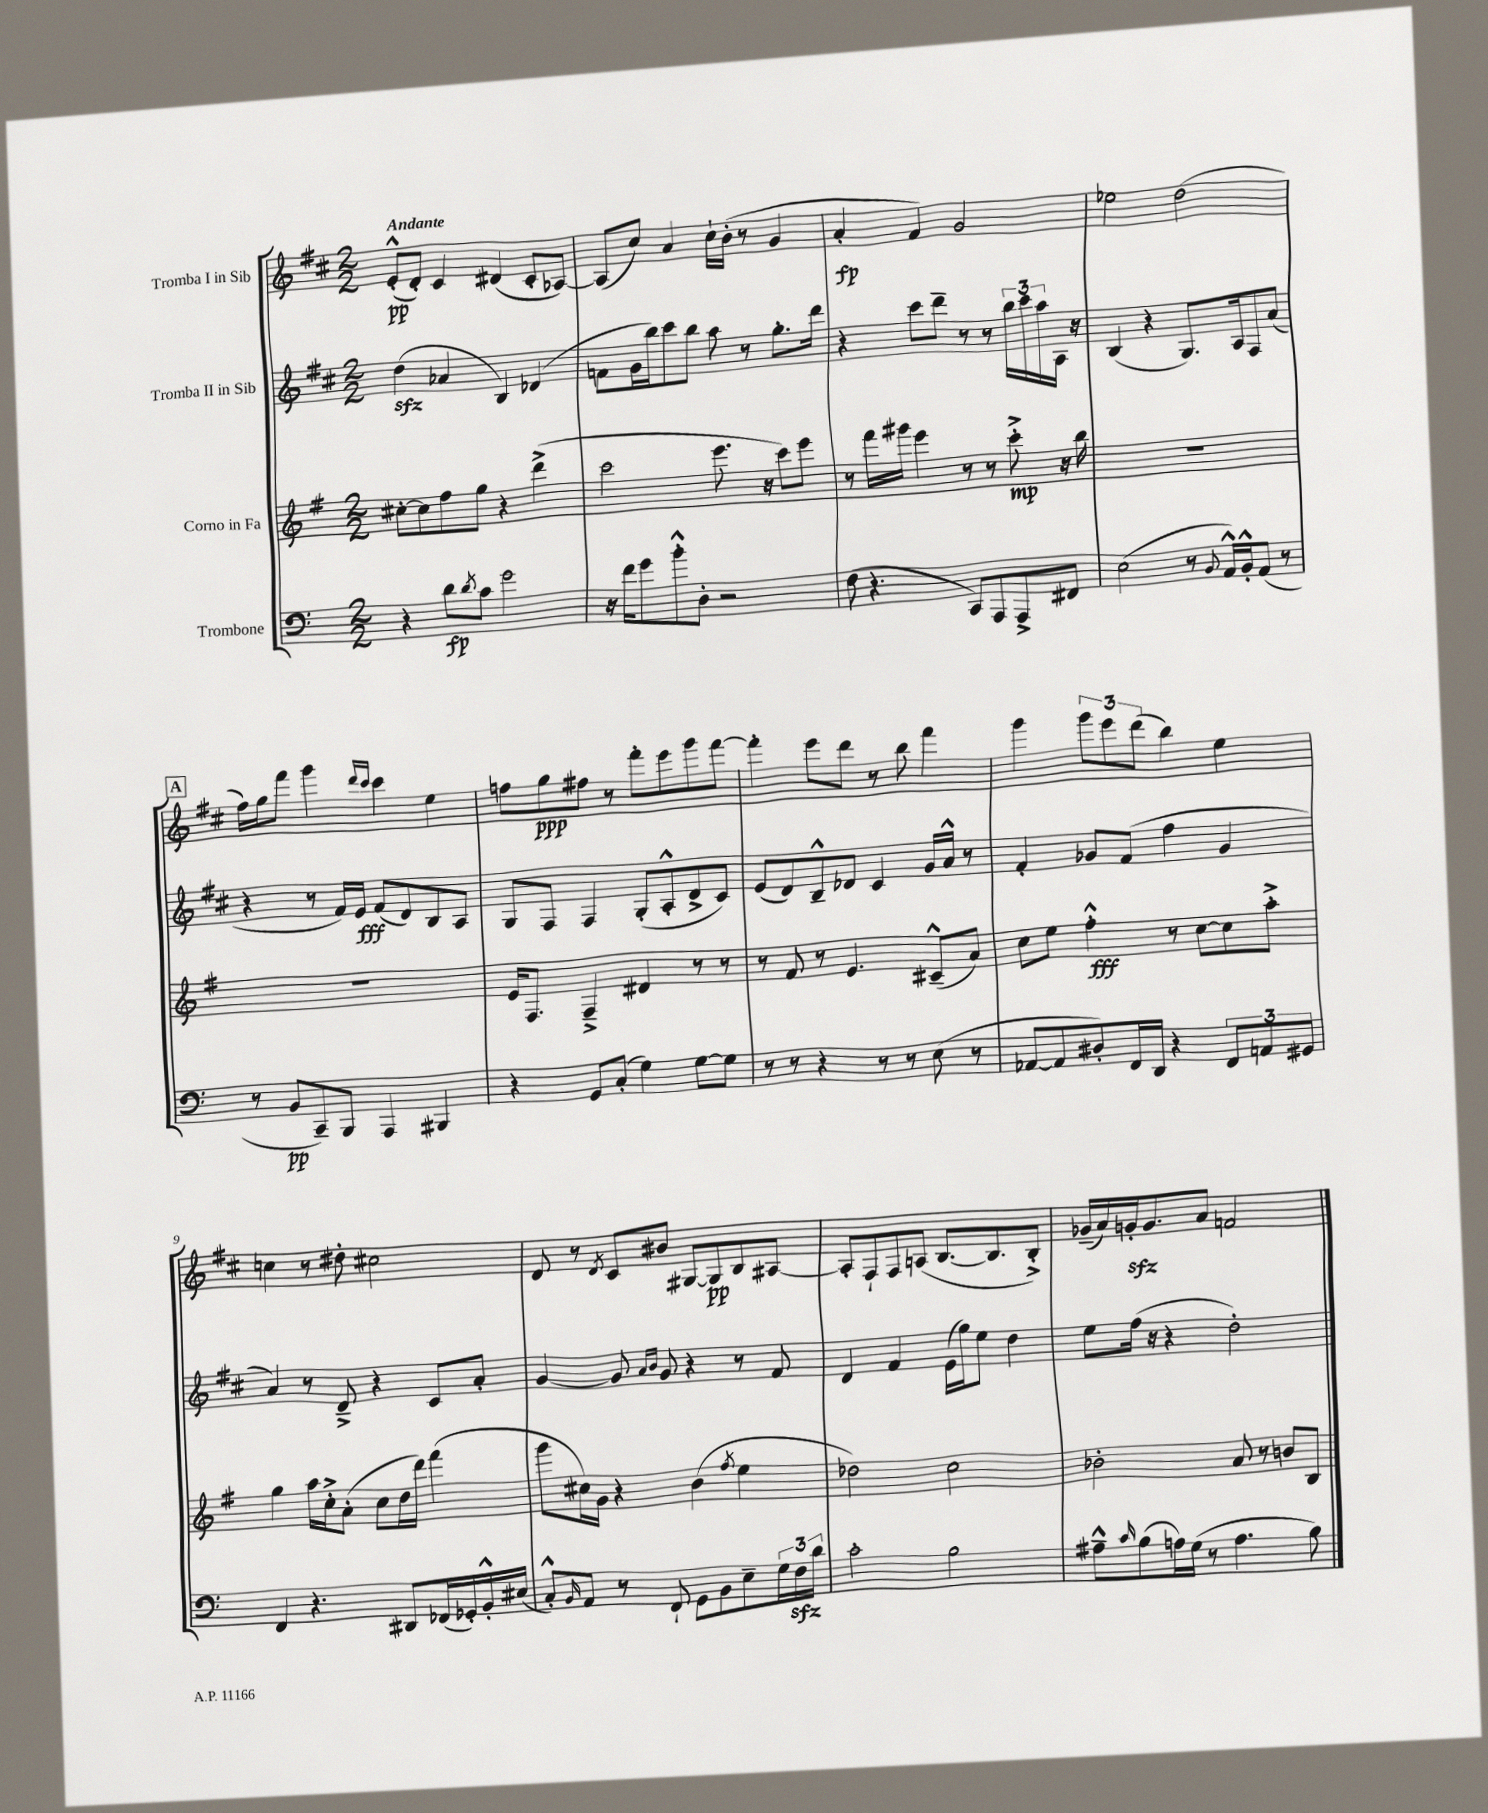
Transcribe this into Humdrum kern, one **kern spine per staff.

**kern	**dynam	**kern	**dynam	**kern	**dynam	**kern	**dynam
*part4	*part4	*part3	*part3	*part2	*part2	*part1	*part1
*staff4	*staff4	*staff3	*staff3	*staff2	*staff2	*staff1	*staff1
*I"Trombone	*	*I"Corno in Fa	*	*I"Tromba II in Sib	*	*I"Tromba I in Sib	*
*clefF4	*	*clefG2	*	*clefG2	*	*clefG2	*
*k[]	*	*k[f#]	*	*k[f#c#]	*	*k[f#c#]	*
*M2/2	*	*M2/2	*	*M2/2	*	*M2/2	*
=1	=1	=1	=1	=1	=1	=1	=1
!	!	!	!	!	!	!LO:TX:a:B:t=Andante	!
4r	.	[8cc#X'\L	.	(4ddzz\	.	(8e'^^/L	pp
.	.	8cc#\]	.	.	.	8d'/J)	.
8d\L	fp	8ff#\	.	4a-X/	.	4c#/	.
8qd/	.	.	.	.	.	.	.
8c\J	.	8gg\J	.	.	.	.	.
2g\	.	4r	.	4B/)	.	(4d#X/	.
.	.	(4ddd^\	.	(4d-X/	.	8c#'/L	.
.	.	.	.	.	.	[8A-X/J)	.
=2	=2	=2	=2	=2	=2	=2	=2
16r	.	2ccc\	.	8fn\L	.	(8A-/L]	.
16f\KL	.	.	.	.	.	.	.
8g\	.	.	.	16g\L	.	8cc#/J)	.
.	.	.	.	16bb\J)	.	.	.
8b'^^\	.	.	.	8ccc#\	.	4a/	.
8D'\J	.	.	.	8bb\J	.	.	.
2r	.	8.eee\	.	8aa\	.	16cc#`\LL	.
.	.	.	.	.	.	(16b'\JJ	.
.	.	.	.	8r	.	8r	.
.	.	16r	.	.	.	.	.
.	.	8ccc\L)	.	8.gg'\L	.	4g/	.
.	.	8eee\J	.	.	.	.	.
.	.	.	.	16ddd\Jk	.	.	.
=3	=3	=3	=3	=3	=3	=3	=3
(8F\	.	8r	.	4r	.	4a'/	fp
4.r	.	16fff#\LL	.	.	.	.	.
.	.	16ggg#X\JJ	.	.	.	.	.
.	.	4eee\	.	8ccc#\L	.	4f#/)	.
.	.	.	.	8ddd~\J	.	.	.
8CC/L)	.	8r	.	8r	.	2g/	.
8AAA/	.	8r	.	8r	.	.	.
8AAA^/	.	8ccc'^\	mp	24bb\LL	.	.	.
.	.	.	.	24ccc#\	.	.	.
.	.	.	.	24aa\	.	.	.
8FF#X/J	.	16r	.	16A\JJ	.	.	.
.	.	16bb\	.	16r	.	.	.
=4	=4	=4	=4	=4	=4	=4	=4
(2E\	.	1r	.	(4B/	.	2ee-X\	.
.	.	.	.	4r	.	.	.
8r	.	.	.	8.G/L)	.	(2dd\	.
8qqBB/	.	.	.	.	.	.	.
16AA^^/LL)	.	.	.	.	.	.	.
16BB'^^/J	.	.	.	16A/k	.	.	.
(8AA/J	.	.	.	8F#/	.	.	.
8r	.	.	.	(8a/J	.	.	.
!!LO:LB:g=z
!!LO:REH:place=s1:t=A
=5	=5	=5	=5	=5	=5	=5	=5
8r	.	1r	.	4r	.	16ff#\LL)	.
.	.	.	.	.	.	16gg\J	.
8BB/L	pp	.	.	.	.	8fff#\J	.
8CC~/)	.	.	.	8r	.	4ggg\	.
8BBB/J	.	.	.	16f#/LL)	.	.	.
.	.	.	.	16e/JJ	fff	.	.
.	.	.	.	.	.	16qqddd/LL	.
.	.	.	.	.	.	16qqccc#/JJ	.
4AAA/	.	.	.	(8f#/L	.	4ccc#\	.
.	.	.	.	8d/)	.	.	.
4BBB#X/	.	.	.	8B/	.	4ee\	.
.	.	.	.	8A/J	.	.	.
=6	=6	=6	=6	=6	=6	=6	=6
4r	.	16e/KL	.	8G/L	.	8ffn\L	.
.	.	8.F#/J	.	.	.	.	.
.	.	.	.	8F#/J	.	8gg\	ppp
8GG/L	.	4F#~^/	.	4F#/	.	8ff#X\J	.
(8C'/J	.	.	.	.	.	8r	.
4G\)	.	4d#X/	.	(8G'/L	.	8fff#'\L	.
.	.	.	.	8A'^^/	.	8eee\	.
[8G\L	.	8r	.	8d^/	.	8ggg\	.
8G\J]	.	8r	.	8c#/J)	.	[8fff#\J	.
=7	=7	=7	=7	=7	=7	=7	=7
8r	.	8r	.	(8e/L	.	4fff#'\]	.
8r	.	8f#/	.	8d/)	.	.	.
4r	.	8r	.	8B~^^/	.	8eee\L	.
.	.	4.e/	.	8d-X/J	.	8ddd\J	.
8r	.	.	.	4c#/	.	8r	.
8r	.	.	.	.	.	8bb\	.
(8E\	.	(8c#X~^^/L	.	16g/LL	.	4fff#\	.
.	.	.	.	16a^^/JJ	.	.	.
8r	.	8a/J)	.	8r	.	.	.
=8	=8	=8	=8	=8	=8	=8	=8
[8AA-X/L	.	8cc\L	.	4f#'/	.	4ggg\	.
8AA-/]	.	8ee\J	.	.	.	.	.
8D#X'/)	.	4ff#'^^\	fff	8g-X/L	.	12ggg\L	.
.	.	.	.	.	.	12eee\	.
16FF/L	.	.	.	(8f#/J	.	.	.
.	.	.	.	.	.	(12ddd\J	.
16DD/JJ	.	.	.	.	.	.	.
4r	.	8r	.	4ff#\	.	4bb\)	.
.	.	[8cc\L	.	.	.	.	.
12FF/L	.	8cc\]	.	4g-/	.	4ee\	.
12AAn/	.	.	.	.	.	.	.
.	.	8aa'^\J	.	.	.	.	.
12GG#X/J	.	.	.	.	.	.	.
!!LO:LB:g=z
=9	=9	=9	=9	=9	=9	=9	=9
4FF/	.	4gg\	.	4a/)	.	4ccn\	.
4.r	.	16aa\LL	.	8r	.	8r	.
.	.	16cc'^\J	.	.	.	.	.
.	.	(8a'\J	.	8d~^/	.	8dd#X'\	.
.	.	8cc\L	.	4r	.	2cc#X\	.
8DD#X/L	.	16dd\L	.	.	.	.	.
.	.	16ddd\JJ)	.	.	.	.	.
(16FF-X/L	.	(4fff#\	.	8c#/L	.	.	.
16GG-X'/)	.	.	.	.	.	.	.
16BB'^^/	.	.	.	8a'/J	.	.	.
(16E#X/JJ	.	.	.	.	.	.	.
=10	=10	=10	=10	=10	=10	=10	=10
8C'^^/L)	.	8ggg\L	.	[4g/	.	8d/	.
16qqBB/	.	.	.	.	.	.	.
8AA/J	.	16cc#X\L)	.	.	.	8r	.
.	.	16g\JJ	.	.	.	.	.
.	.	.	.	.	.	8qd/	.
8r	.	4r	.	8g/]	.	8c#/L	.
.	.	.	.	16qqa/LL	.	.	.
.	.	.	.	16qqb/JJ	.	.	.
8FF`/	.	.	.	8g/	.	8b#X/J	.
8GG\L	.	(4b\	.	4r	.	[8G#X/L	.
8BB\	.	.	.	.	.	8G#/]	pp
.	.	8qff#/	.	.	.	.	.
8E~\	.	4ee\	.	8r	.	8B/	.
24G\L	.	.	.	8f#/	.	[8A#X/J	.
24Fzz\	.	.	.	.	.	.	.
24d\JJ	.	.	.	.	.	.	.
=11	=11	=11	=11	=11	=11	=11	=11
2c'\	.	2dd-X\)	.	4d/	.	8A#'/L]	.
.	.	.	.	.	.	8F#`/	.
.	.	.	.	4f#/	.	8F#/	.
.	.	.	.	.	.	(8An/J	.
2B\	.	2cc\	.	(16e\LL	.	[8.B/L	.
.	.	.	.	16gg\J)	.	.	.
.	.	.	.	8ee\J	.	.	.
.	.	.	.	.	.	8.B/]	.
.	.	.	.	4dd\	.	.	.
.	.	.	.	.	.	8B'^/J)	.
=12	=12	=12	=12	=12	=12	=12	=12
8A#X~^^\L	.	2b-X'\	.	8ee\L	.	(16g-X~/LL	.
.	.	.	.	.	.	16a/)	.
16qqc/	.	.	.	.	.	.	.
(8B\	.	.	.	(16ff#\Jk	.	16gnzz'/J	.
.	.	.	.	16r	.	8.g/	.
16An\L)	.	.	.	4r	.	.	.
(16G\JJ	.	.	.	.	.	.	.
8r	.	.	.	.	.	8a/J	.
4.A\	.	8a/	.	2dd'\)	.	2fn/	.
.	.	8r	.	.	.	.	.
.	.	8bn/L	.	.	.	.	.
8B\)	.	8B/J	.	.	.	.	.
==	==	==	==	==	==	==	==
*-	*-	*-	*-	*-	*-	*-	*-
